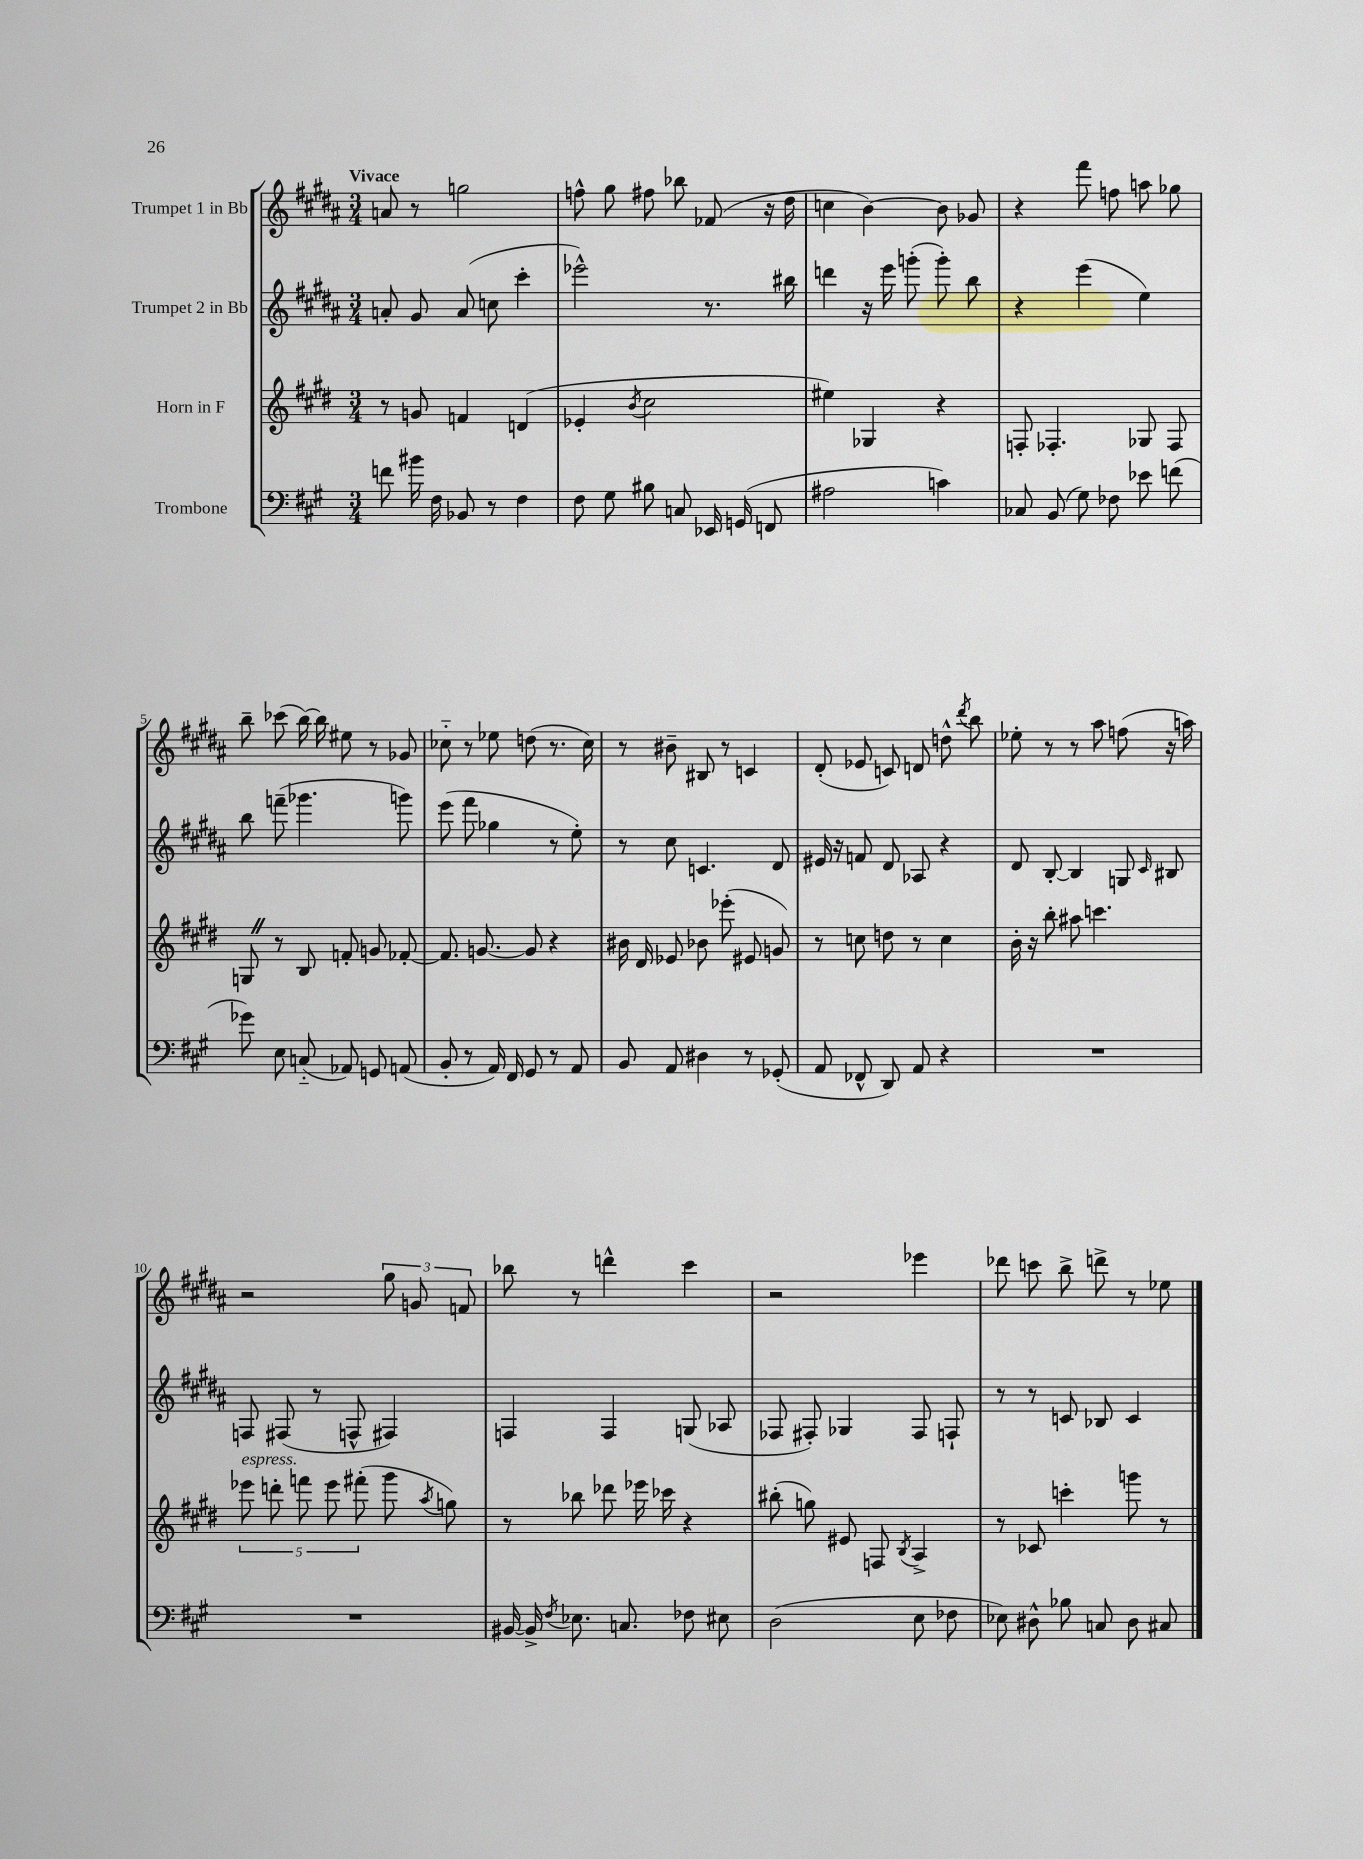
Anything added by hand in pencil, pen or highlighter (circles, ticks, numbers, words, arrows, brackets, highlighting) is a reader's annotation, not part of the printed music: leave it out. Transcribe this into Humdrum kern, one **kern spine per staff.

**kern	**kern	**kern	**kern
*part4	*part3	*part2	*part1
*staff4	*staff3	*staff2	*staff1
*I"Trombone	*I"Horn in F	*I"Trumpet 2 in Bb	*I"Trumpet 1 in Bb
*clefF4	*clefG2	*clefG2	*clefG2
*k[f#c#g#]	*k[f#c#g#d#]	*k[f#c#g#d#a#]	*k[f#c#g#d#a#]
*M3/4	*M3/4	*M3/4	*M3/4
=1	=1	=1	=1
!	!	!	!LO:TX:a:B:t=Vivace
8fn\	8r	8an'/	8an/
16b#X\	8gn/	8g#/	8r
16F#\	.	.	.
8BB-X/	4fn/	(8a/	2ggn\
8r	.	8ccn\	.
4F#\	(4dn/	4ccc#'\	.
=2	=2	=2	=2
8F#\	4e-X'/	2eee-X^^\)	8ffn^^\
8G#\	.	.	8gg#\
.	8qb/	.	.
8B#X\	2cc#\	.	8ff#X\
8Cn/	.	.	8bb-X\
16EE-X/	.	8.r	(8f-X/
(16GGn/	.	.	.
8FFn/	.	.	16r
.	.	16bb#X\	16dd#\
=3	=3	=3	=3
2A#X\	4ee#X\)	4dddn\	4ccn\
.	4G-X/	16r	[4b\)
.	.	16eee\	.
.	.	(8gggn'\	.
4cn\)	4r	8ggg'\)	8b\]
.	.	8bb\	8g-X/
=4	=4	=4	=4
8C-X/	8Fn'/	4r	4r
(8BB/	4.F-X'/	.	.
8G#\)	.	(4eee\	8fff#\
8F-X\	.	.	8ffn\
8e-X\	8G-X/	4ee\)	8aan\
(8fn\	8F-/	.	8gg-X\
!!LO:LB:g=z
=5	=5	=5	=5
8g-X\)	8GnZ/	8bb\	8bb~\
8E\	8r	(8fffn~\	(8ccc-X\
(8Cn/	8B/	4.ggg-X\	[16bb\)
.	.	.	16bb\]
8AA-X/)	8fn'/	.	8ee#X\
8GGn/	8gn/	.	8r
(8AAn/	[8f-X'/	8gggn\)	8g-X/
=6	=6	=6	=6
8BB'/	8.f-/]	(8eee\	8cc-X\
8r	.	8fff#\	8r
.	[8.gn/	.	.
16AA/)	.	4gg-X\	8ee-X\
16FF#/	.	.	.
8GG#/	8g/]	.	(8ddn\
8r	4r	8r	8.r
8AA/	.	8ee'\)	.
.	.	.	16cc-\)
=7	=7	=7	=7
8BB/	16b#X\	8r	8r
.	16d#/	.	.
8AA/	8e-X/	8cc#\	8b#X~\
4D#X\	8b-X\	4.cn/	8B#X/
.	(8eee-X'\	.	8r
8r	8e#X/	.	4cn/
(8GG-X'/	8gn/)	8d#/	.
=8	=8	=8	=8
8AA/	8r	16e#X/	(8d#'/
.	.	16r	.
8FF-X^^/	8ccn\	8fn/	8e-X/
8DD/)	8ddn\	8d#/	8cn/)
8AA/	8r	8A-X/	8dn/
4r	4cc\	4r	8ddn^^\
.	.	.	8qddd#/
.	.	.	8bb\
=9	=9	=9	=9
2.r	16b'\	8d#/	8ee-X'\
.	16r	.	.
.	8bb'\	[8B'/	8r
.	8aa#X\	4B/]	8r
.	4.cccn\	.	8aa#\
.	.	8Gn/	(8ffn\
.	.	16qqc#/	.
.	.	8B#X/	16r
.	.	.	16aan\)
!!LO:LB:g=z
=10	=10	=10	=10
!	!LO:TX:a:i:t=espress.	!	!
2.r	10eee-X\	8Fn/	2r
.	10dddn'\	.	.
.	.	(8F#X/	.
.	10fffn\	.	.
.	.	8r	.
.	10eee-\	.	.
.	.	8Fn^^/	.
.	(10fff#X'\	.	.
.	8ggg#\	4F#X/)	12gg#\
.	.	.	12gn/
.	8qaa/	.	.
.	8ggn\)	.	.
.	.	.	12fn/
=11	=11	=11	=11
[16BB#X/	8r	4Fn/	8bb-X\
16BB#^/]	.	.	.
8qF#/	.	.	.
8.E-X\	8bb-X\	.	8r
.	8ddd-X\	4F/	4dddn^^\
8.Cn/	.	.	.
.	16eee-X\	.	.
.	16ccc-X\	.	.
8F-X\	4r	(8Gn/	4ccc#\
8E#X\	.	8A-X/	.
=12	=12	=12	=12
(2D\	(8bb#X'\	8F-X/	2r
.	8ggn\)	8F#X'/)	.
.	8e#X/	4G-X/	.
.	8Fn/	.	.
.	8qB/	.	.
8E\	4A^/	8F#/	4eee-X\
8F-X\	.	8Fn`/	.
=13	=13	=13	=13
8E-X\)	8r	8r	8ddd-X\
8D#X^^\	8c-X/	8r	8cccn\
8B-X\	4cccn'\	8cn/	8bb^\
8Cn/	.	8B-X/	8dddn^\
8D#\	8gggn\	4c/	8r
8C#X/	8r	.	8ee-X\
==	==	==	==
*-	*-	*-	*-
